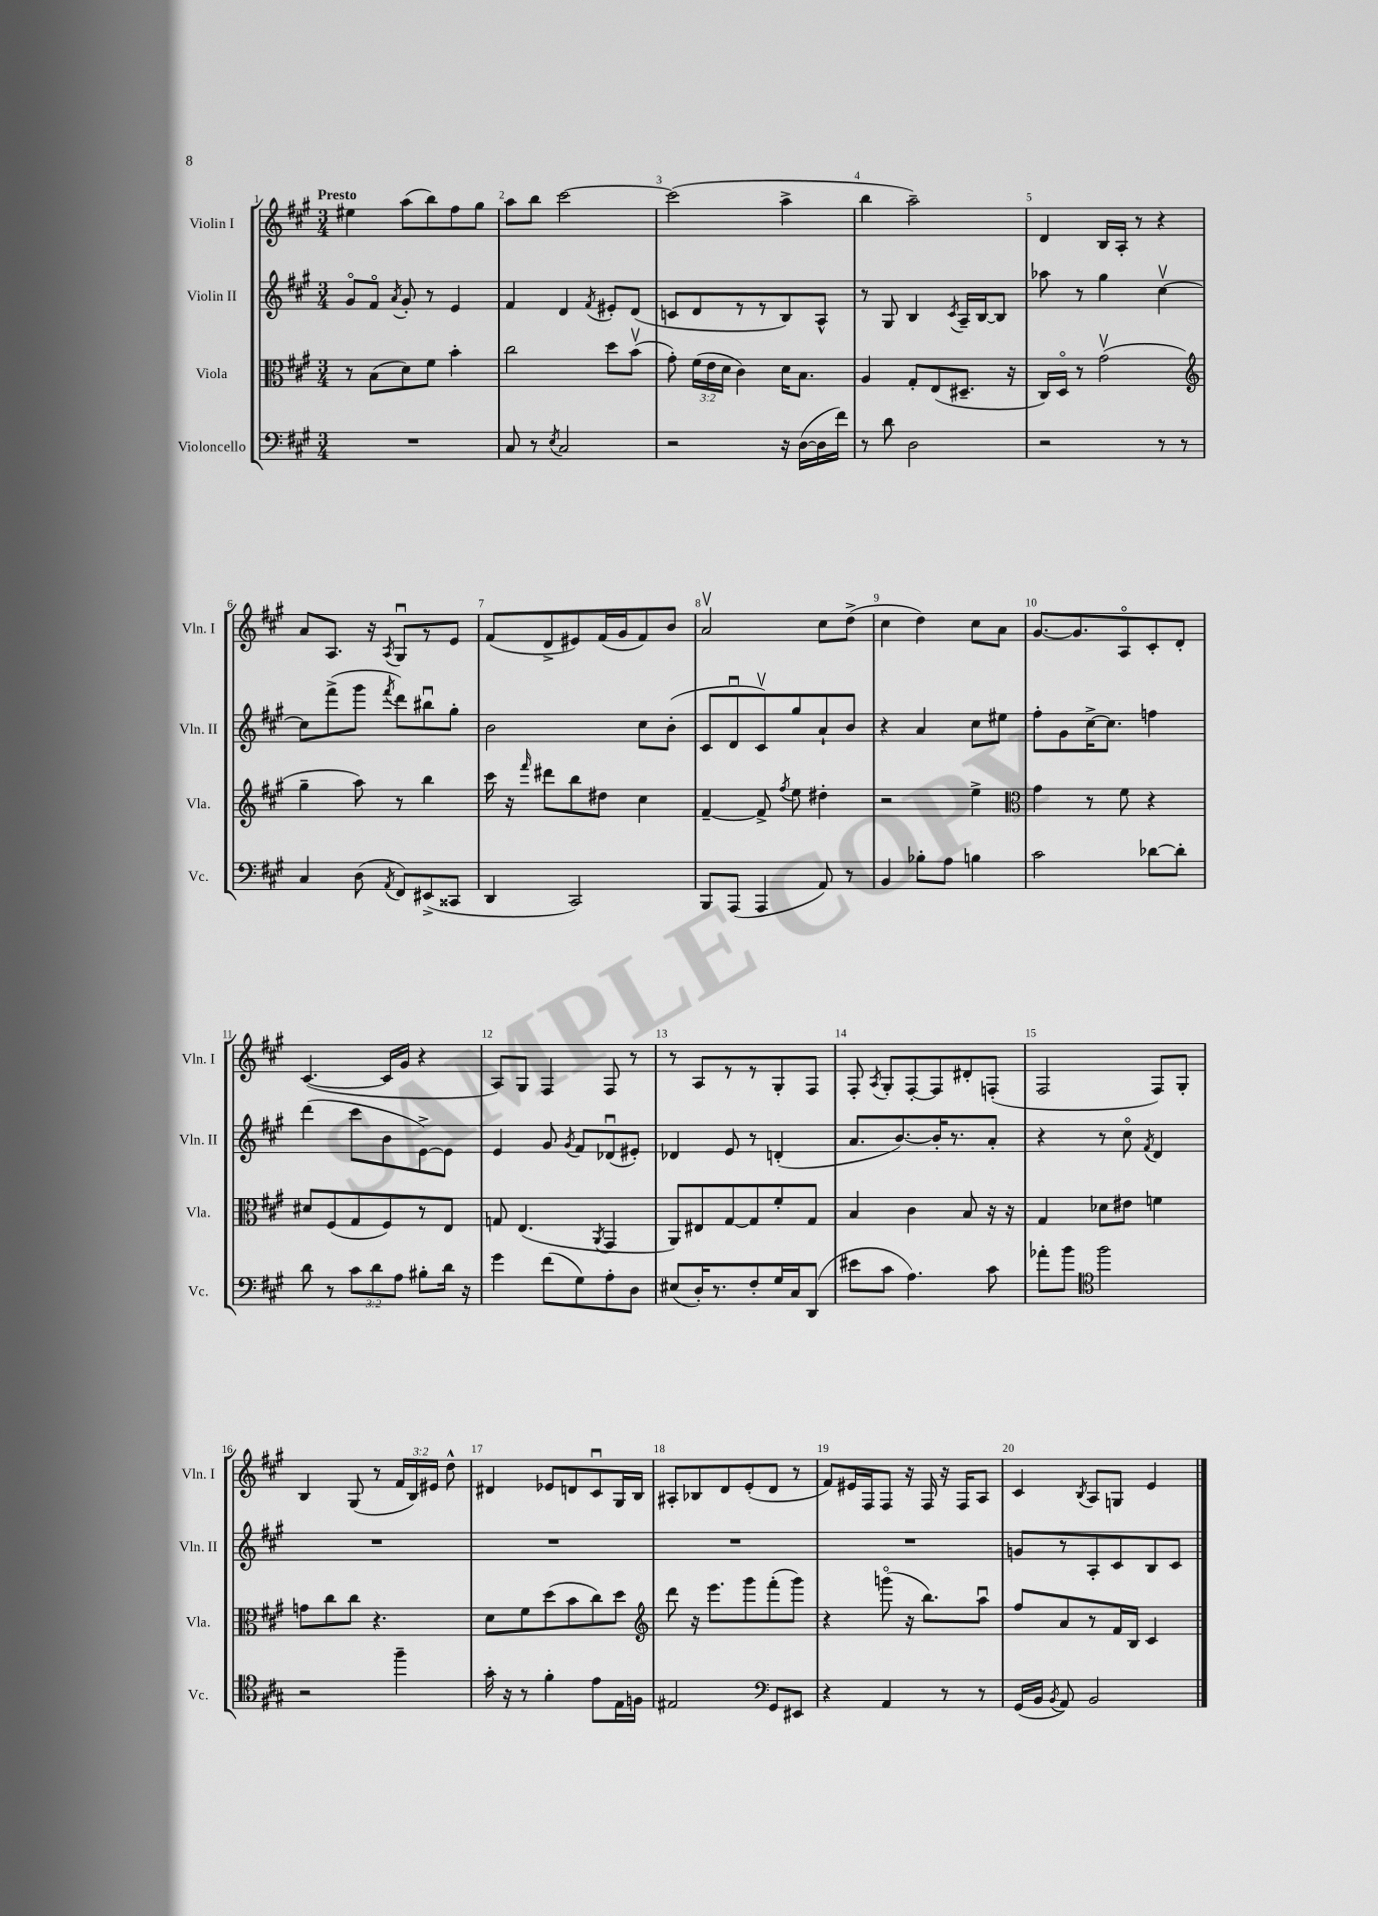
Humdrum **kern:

**kern	**kern	**kern	**kern
*part4	*part3	*part2	*part1
*staff4	*staff3	*staff2	*staff1
*I"Violoncello	*I"Viola	*I"Violin II	*I"Violin I
*I'Vc.	*I'Vla.	*I'Vln. II	*I'Vln. I
*clefF4	*clefC3	*clefG2	*clefG2
*k[f#c#g#]	*k[f#c#g#]	*k[f#c#g#]	*k[f#c#g#]
*M3/4	*M3/4	*M3/4	*M3/4
=1	=1	=1	=1
!	!	!	!LO:TX:a:B:t=Presto
2.r	8r	8g#/L	4ee#X\
.	(8B\L	8f#/J	.
.	.	8qa/	.
.	8d\)	8g#'/	(8aa\L
.	8f#\J	8r	8bb\)
.	4b'\	4e/	8ff#\
.	.	.	8gg#\J
=2	=2	=2	=2
8C#/	2cc#\	4f#/	8aa\L
8r	.	.	8bb\J
8qE/	.	.	.
2C#/	.	4d/	[2ccc#\
.	.	8qf#/	.
.	8dd\L	8e#X'/L	.
.	(8bv\J	(8d/J	.
=3	=3	=3	=3
2r	8g#'\)	8cn/L	(2ccc#\]
.	(24f#\LL	8d/	.
.	24e\	.	.
.	24d\JJ	.	.
.	4c#\)	8r	.
.	.	8r	.
16r	16d\KL	8B/)	4aa^\
([16D\LL	8.B\J	.	.
16D\]	.	8A^^/J	.
16f#\JJ)	.	.	.
=4	=4	=4	=4
8r	4A/	8r	4bb\
8d\	.	8G#/	.
2D\	8G#'/L	4B/	2aa~\)
.	(8E/	.	.
.	.	8qc#/	.
.	8.D#X~/J	16A~/LL	.
.	.	[16B/J	.
.	.	8B/J]	.
.	16r	.	.
=5	=5	=5	=5
2r	16C#/LL)	8aa-X\	4d/
.	16D/JJ	.	.
.	8r	8r	.
.	(2g#v\	4gg#\	16B/LL
.	.	.	16A'/JJ
.	.	.	8r
8r	.	[4cc#v\	4r
8r	.	.	.
!!LO:LB:g=z
=6	=6	=6	=6
*	*clefG2	*	*
4C#/	4gg#~\	8cc#\L]	8a/L
.	.	(8fff#^\	8.A/J
(8D\	8aa\)	8ggg#\J	.
.	.	.	16r
8qAA/	.	8qfff#/	8qA/
8FF#/L)	8r	8ddd\L)	8G#u/L
(8EE#X^/	4bb\	8bb#Xu\	8r
8CC##X/J	.	8gg#'\J	8e/J
=7	=7	=7	=7
4DD/	16ccc#\	2b\	(8f#/L
.	16r	.	.
.	16qqfff#/	.	.
.	8ddd#X\L	.	8d^/
2CC#/)	8bb\	.	8e#X/)
.	8dd#X\J	.	(16f#/L
.	.	.	16g#/J
.	4cc#\	8cc#\L	8f#/)
.	.	(8b'\J	8b/J
=8	=8	=8	=8
8BBB/L	[4f#~/	8c#/L	2av/
(8AAA/J	.	8du/	.
4AAA/	8f#^/]	8c#v/)	.
.	8qff#/	.	.
.	8ee\	8gg#/	.
8AA/)	4dd#X'\	8a`/	8cc#\L
8r	.	8b/J	(8dd^\J
=9	=9	=9	=9
4BB/	2r	4r	4cc#\
8B-X'\L	.	4a/	4dd\)
8A\J	.	.	.
4Bn\	4ee^\	8cc#\L	8cc#\L
.	.	8ee#X\J	8a\J
=10	=10	=10	=10
*	*clefC3	*	*
2c#\	4g#\	8ff#'\L	[8.g#/L
.	.	8g#\	.
.	.	.	8.g#/]
.	8r	[16cc#^\K	.
.	.	8.cc#\J]	.
.	8f#\	.	8A/
[8d-X\L	4r	4ffn\	8c#'/
8d-'\J]	.	.	8d'/J
!!LO:LB:g=z
=11	=11	=11	=11
8d\	8d#X/L	(4ddd\	([4.c#/
8r	(8F#/	.	.
12c#\L	8G#/	8ccc#\L	.
12d\	.	.	.
.	8F#/)	8b\	16c#/LL]
12A\J	.	.	.
.	.	.	16g#/JJ
8B#X'\L	8r	[8e^\)	4r
16d\Jk	8E/J	8e\J]	.
16r	.	.	.
=12	=12	=12	=12
4g#\	8Gn/	4e/	8A/L)
.	(4.E/	.	8G#/J
(8f#\L	.	8g#/	4F#/
.	.	8qg#/	.
8G#\)	.	8f#/L	.
.	8qAA/	.	.
8A'\	4GG#/	(8d-Xu/	8F#/
8D\J	.	8e#X'/J)	8r
=13	=13	=13	=13
(8E#X/L	8AA/L)	4d-X/	8r
16D'/K)	8E#X/	.	8A/L
8.r	.	.	.
.	[8G#/	8e/	8r
8F#'/	8G#/]	8r	8r
16G#/L	8f#'/	(4dn'/	8G#'/
16C#/J	.	.	.
(8DD/J	8G#/J	.	8F#/J
=14	=14	=14	=14
8e#X\L	4B/	8.a/L	8F#'/
.	.	.	8qA/
8c#\J	.	.	8G#'/L
.	.	[8.b/)	.
4.A\)	4c#\	.	[8F#'/
.	.	16b'/K]	8F#/]
.	.	8.r	.
.	8B/	.	8d#X'/
8c#\	16r	8a'/J	(8Fn'/J
.	16r	.	.
=15	=15	=15	=15
8a-X'\L	4G#/	4r	2F#/
8b\J	.	.	.
*clefC4	*	*	*
2ff#\	8d-X\L	8r	.
.	8e#X\J	8cc#\	.
.	.	8qf#/	.
.	4fn\	4d/	8F#/L)
.	.	.	8G#'/J
!!LO:LB:g=z
=16	=16	=16	=16
2r	8gn\L	2.r	4B/
.	8cc#\	.	.
.	8cc#\J	.	(8G#/
.	4.r	.	8r
4ff#~\	.	.	24f#/LL
.	.	.	24B/)
.	.	.	24e#X/JJ
.	.	.	8dd^^\
=17	=17	=17	=17
16g#'\	8d\L	2.r	4d#X/
16r	.	.	.
8r	8f#\	.	.
4f#'\	(8dd\	.	8e-X/L
.	8b\	.	8dn/
8e\L	8cc#\)	.	8c#u/
16E\L	8dd\J	.	16G#/L
16Fn\JJ	.	.	16B/JJ
=18	=18	=18	=18
*	*clefG2	*	*
2E#X/	8ddd\	2.r	8A#X'/L
.	16r	.	8B-X/
.	8.eee\L	.	.
.	.	.	8d/
.	8ggg#\	.	(8e'/
*clefF4	*	*	*
8GG#/L	(8fff#'\	.	8d/J
8EE#X/J	8ggg#\J)	.	8r
=19	=19	=19	=19
4r	4r	2.r	8f#/L)
.	.	.	16e#X/L
.	.	.	16F#/J
4AA/	(8gggn\	.	8F#/J
.	16r	.	16r
.	8.bb\L)	.	16F#/
8r	.	.	16r
.	.	.	16F#/KL
8r	8aau\J	.	8A/J
=20	=20	=20	=20
(16GG#/LL	8ff#/L	8gn/L	4c#/
16BB/JJ	.	.	.
8qBB/	.	.	.
8AA/)	8a/	8r	.
.	.	.	8qB/
2BB/	8r	8A'/	8A/L
.	16f#/L	8c#/	8Gn/J
.	16B/JJ	.	.
.	4c#/	8B/	4e/
.	.	8c#/J	.
==	==	==	==
*-	*-	*-	*-
